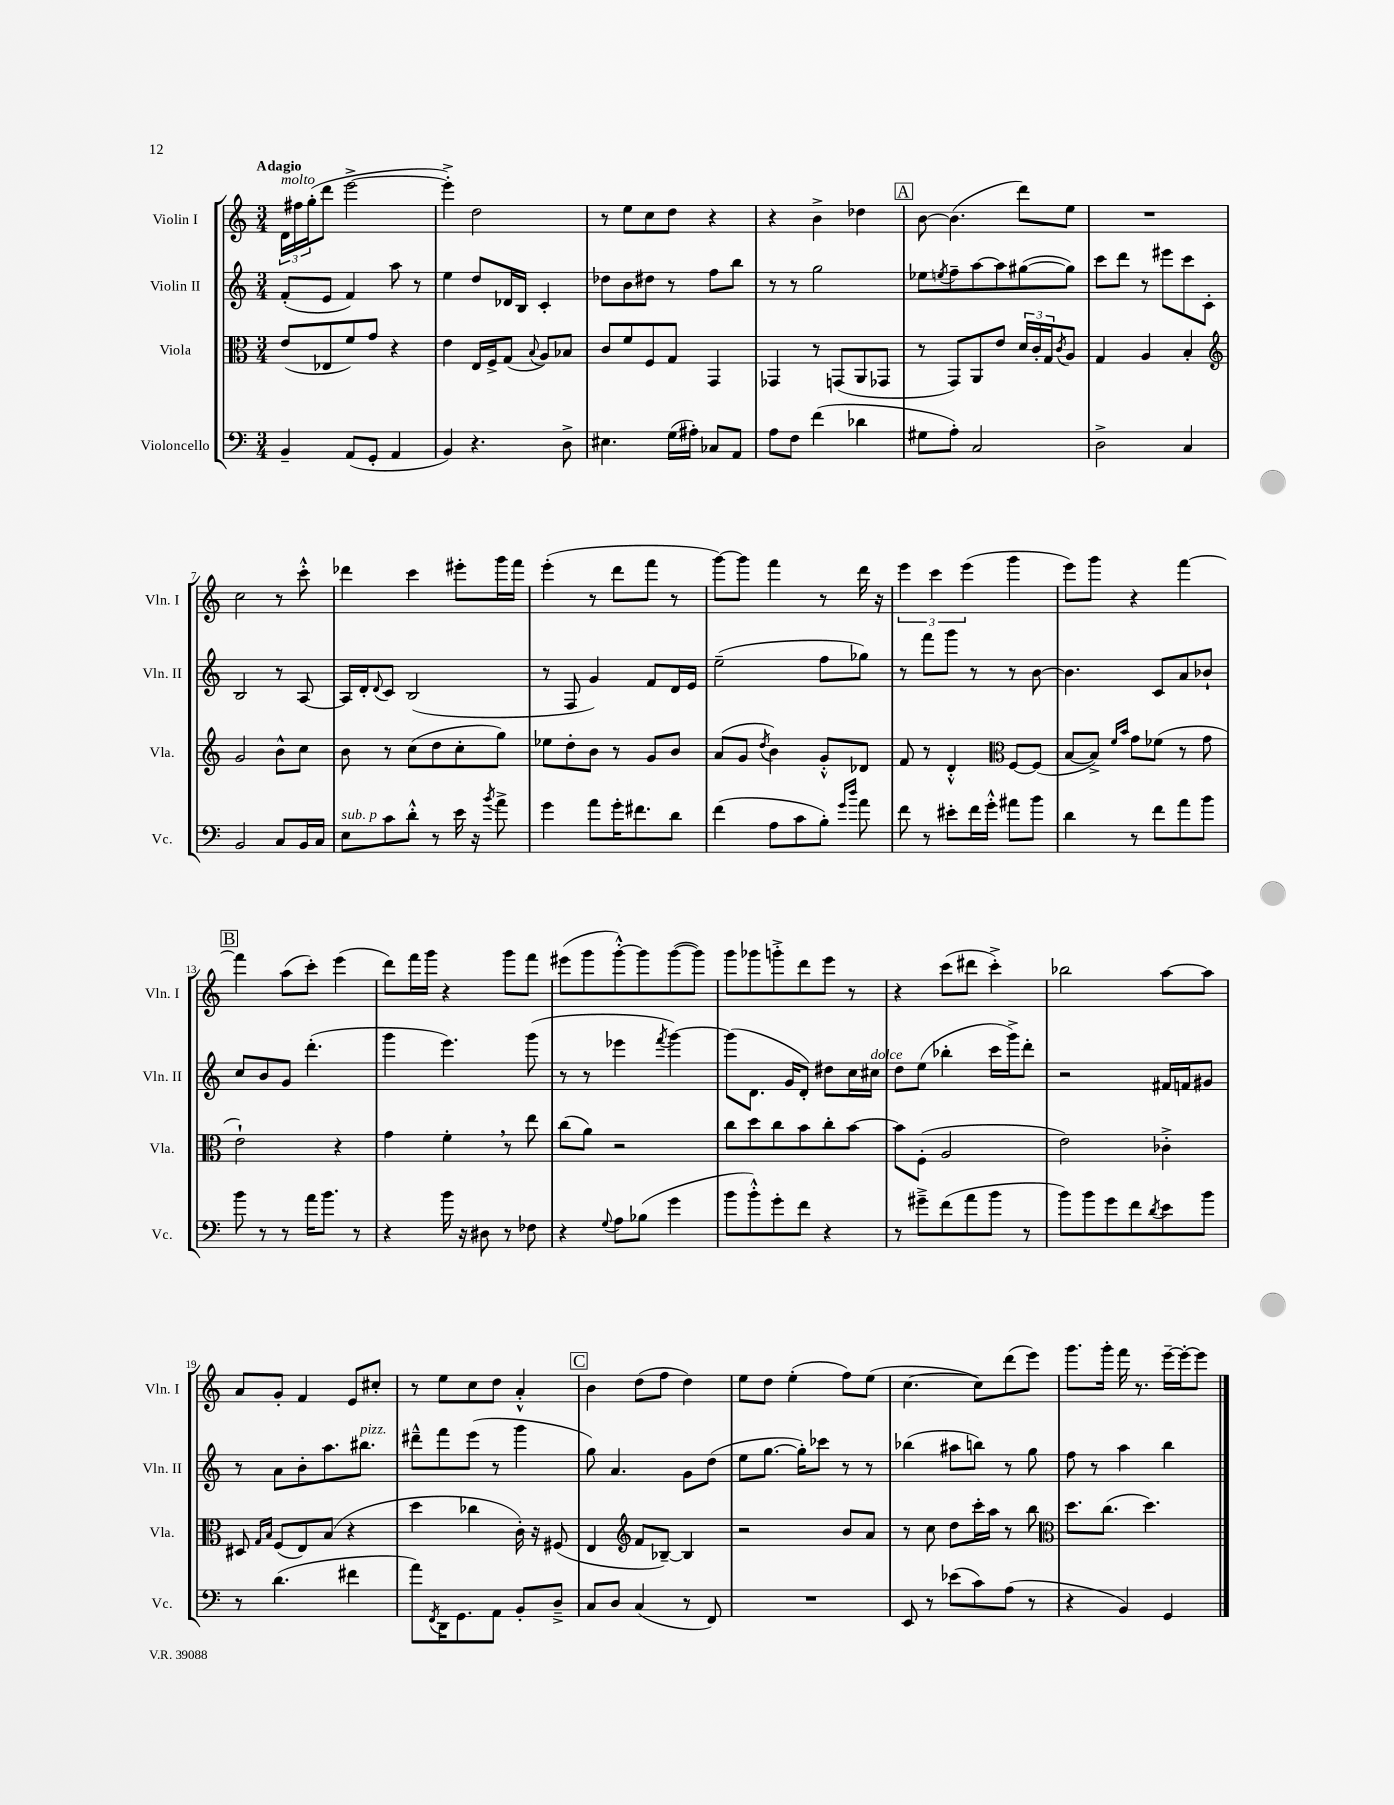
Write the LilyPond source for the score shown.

<<
\new StaffGroup <<
\new Staff = "s0" \with { instrumentName = "Violin I" shortInstrumentName = "Vln. I" } {
    \clef treble \key c \major \numericTimeSignature \time 3/4 \tempo "Adagio"
    \tuplet 3/2 { d'16^\markup { \italic "molto" } fis''16 g''16-.( } d'''8 e'''2~-> |
    e'''4-.->) d''2 |
    r8 e''8 c''8 d''8 r4 |
    r4 b'4-> des''4 |
    \mark \markup { \box "A" } b'8~ b'4.( d'''8) e''8 |
    R2. |
    c''2 r8 c'''8-.-^ |
    des'''4 c'''4 eis'''8-. g'''16 f'''16 |
    e'''4-.( r8 d'''8 f'''8 r8 |
    g'''8~) g'''8 f'''4 r8 d'''16 r16 |
    \tuplet 3/2 { e'''4 c'''4 e'''4( } g'''4 |
    e'''8) g'''8 r4 f'''4~ |
    \mark \markup { \box "B" } f'''4 a''8( c'''8-.) e'''4( |
    d'''8) f'''16 g'''16 r4 g'''8 f'''8 |
    eis'''8( g'''8 g'''8~-.-^) g'''8 g'''8~( g'''8) |
    g'''8 ges'''8 g'''8-.-> d'''8 e'''8 r8 |
    r4 c'''8( dis'''8 c'''4-.->) |
    bes''2 a''8~ a''8 |
    a'8 g'8-. f'4 e'8 cis''8-. |
    r8 e''8 c''8 d''8 a'4-.-^ |
    \mark \markup { \box "C" } b'4 d''8( f''8 d''4) |
    e''8 d''8 e''4-.( f''8) e''8( |
    c''4.~ c''8) d'''8( e'''8) |
    g'''8. g'''16-. f'''16 r8. e'''16~-- e'''16~-. e'''8 \bar "|." |
}
\new Staff = "s1" \with { instrumentName = "Violin II" shortInstrumentName = "Vln. II" } {
    \clef treble \key c \major \numericTimeSignature \time 3/4
    f'8-.( e'8 f'4) a''8 r8 |
    e''4 d''8 des'16 b16 c'4-. |
    des''8 b'8 dis''8 r8 f''8 b''8 |
    r8 r8 g''2 |
    \mark \markup { \box "A" } ees''8 \acciaccatura { e''8 } f''8-- a''8~ a''8 gis''8~( gis''8) |
    c'''8 d'''8 r8 eis'''8 c'''8 c'8-. |
    b2 r8 a8~ |
    a16 d'16-. \appoggiatura { d'8 } c'8 b2( |
    r8 f8 g'4) f'8 d'16 e'16 |
    e''2--( f''8 ges''8) |
    r8 f'''8 g'''8 r8 r8 b'8~ |
    b'4. c'8 a'8 bes'8-! |
    \mark \markup { \box "B" } c''8 b'8 g'8 d'''4.-.( |
    g'''4 e'''4.) g'''8( |
    r8 r8 ees'''4 \acciaccatura { f'''8 } g'''4~) |
    g'''8( d'8. g'16 d'8-.) dis''8 c''16 cis''16^\markup { \italic "dolce" } |
    d''8 e''8( bes''4-. c'''16 g'''16->) d'''8-. |
    r2 fis'16 f'16 gis'8 |
    r8 a'8 b'8-. a''8. bis''8.^\markup { \italic "pizz." } |
    dis'''8---^ f'''8 e'''8( r8 g'''4 |
    \mark \markup { \box "C" } g''8) a'4. g'8 d''8( |
    e''8 g''8.~ g''16-.) ces'''8 r8 r8 |
    bes''4( ais''8 b''8) r8 g''8 |
    f''8 r8 a''4 b''4 \bar "|." |
}
\new Staff = "s2" \with { instrumentName = "Viola" shortInstrumentName = "Vla." } {
    \clef alto \key c \major \numericTimeSignature \time 3/4
    e'8( ees8 f'8) g'8 r4 |
    e'4 e16 f16-> g8( \appoggiatura { b8 } a8) bes8 |
    c'8 f'8 f8 g8 g,4 |
    ges,4 r8 g,8( a,8 ges,8 |
    \mark \markup { \box "A" } r8 g,8) a,8 e'8 \tuplet 3/2 { d'16 c'16-. g16 } \acciaccatura { c'8 } a8 |
    g4 a4 b4-. |
    \clef treble g'2 b'8-^ c''8 |
    b'8 r8 c''8( d''8 c''8-. g''8) |
    ees''8 d''8-. b'8 r8 g'8 b'8 |
    a'8( g'8 \acciaccatura { d''8 } b'4) g'8-.-^ des'8 |
    f'8 r8 d'4-.-^ \clef alto f8~ f8( |
    b8~ b8->) \grace { f'16 b'16 } g'8 fes'8( r8 g'8 |
    \mark \markup { \box "B" } e'2-!) r4 |
    g'4 f'4-. \breathe r8 e''8 |
    c''8( a'8) r2 |
    c''8 d''8 c''8 b'8 c''8-. b'8~ |
    b'8 f8-.( a2 |
    e'2) ces'4-.-> |
    dis8 \grace { g16 b16 } f8( e8) b8( r4 |
    d''4 ces''4 c'16-.) r16 fis8( |
    \mark \markup { \box "C" } e4 \clef treble f'8 bes8~--) bes4 |
    r2 b'8 a'8 |
    r8 c''8 d''8 c'''16-. a''16 r8 b''8 |
    \clef alto d''8. c''8.( d''4.) \bar "|." |
}
\new Staff = "s3" \with { instrumentName = "Violoncello" shortInstrumentName = "Vc." } {
    \clef bass \key c \major \numericTimeSignature \time 3/4
    b,4-- a,8( g,8-. a,4 |
    b,4) r4. d8-> |
    eis4. g16( ais16-.) ces8 a,8 |
    a8 f8 f'4( des'4 |
    \mark \markup { \box "A" } gis8 a8-.) c2 |
    d2-> c4 |
    b,2 c8 b,16 c16 |
    e8^\markup { \italic "sub. p" } c'8 d'8-.-^ r8 e'16 r16 \acciaccatura { b'8 } a'8-> |
    g'4 a'8 g'16-. fis'8. d'8 |
    f'4( a8 c'8 b8-.) \grace { g'16 d''16 } a'8 |
    f'8 r8 eis'8-. f'16 g'16-.-^ ais'8 b'8 |
    d'4 r8 f'8 a'8 b'8 |
    \mark \markup { \box "B" } b'8 r8 r8 a'16 b'8. r8 |
    r4 b'16 r16 dis8 r8 fes8 |
    r4 \appoggiatura { g8 } a8 bes8( g'4 |
    b'8 b'8-.-^) g'8-. f'8 r4 |
    r8 gis'8---> f'8( a'8 b'8 r8 |
    b'8) b'8 g'8 f'8 \acciaccatura { d'8 } e'8 b'8 |
    r8 d'4.( fis'4 |
    a'8) \acciaccatura { f,8 } d,16 g,8. a,8 b,8-. d8---> |
    \mark \markup { \box "C" } c8 d8 c4( r8 f,8) |
    R2. |
    e,8 r8 ees'8( c'8) a8( r8 |
    r4 b,4) g,4 \bar "|." |
}
>>
>>
